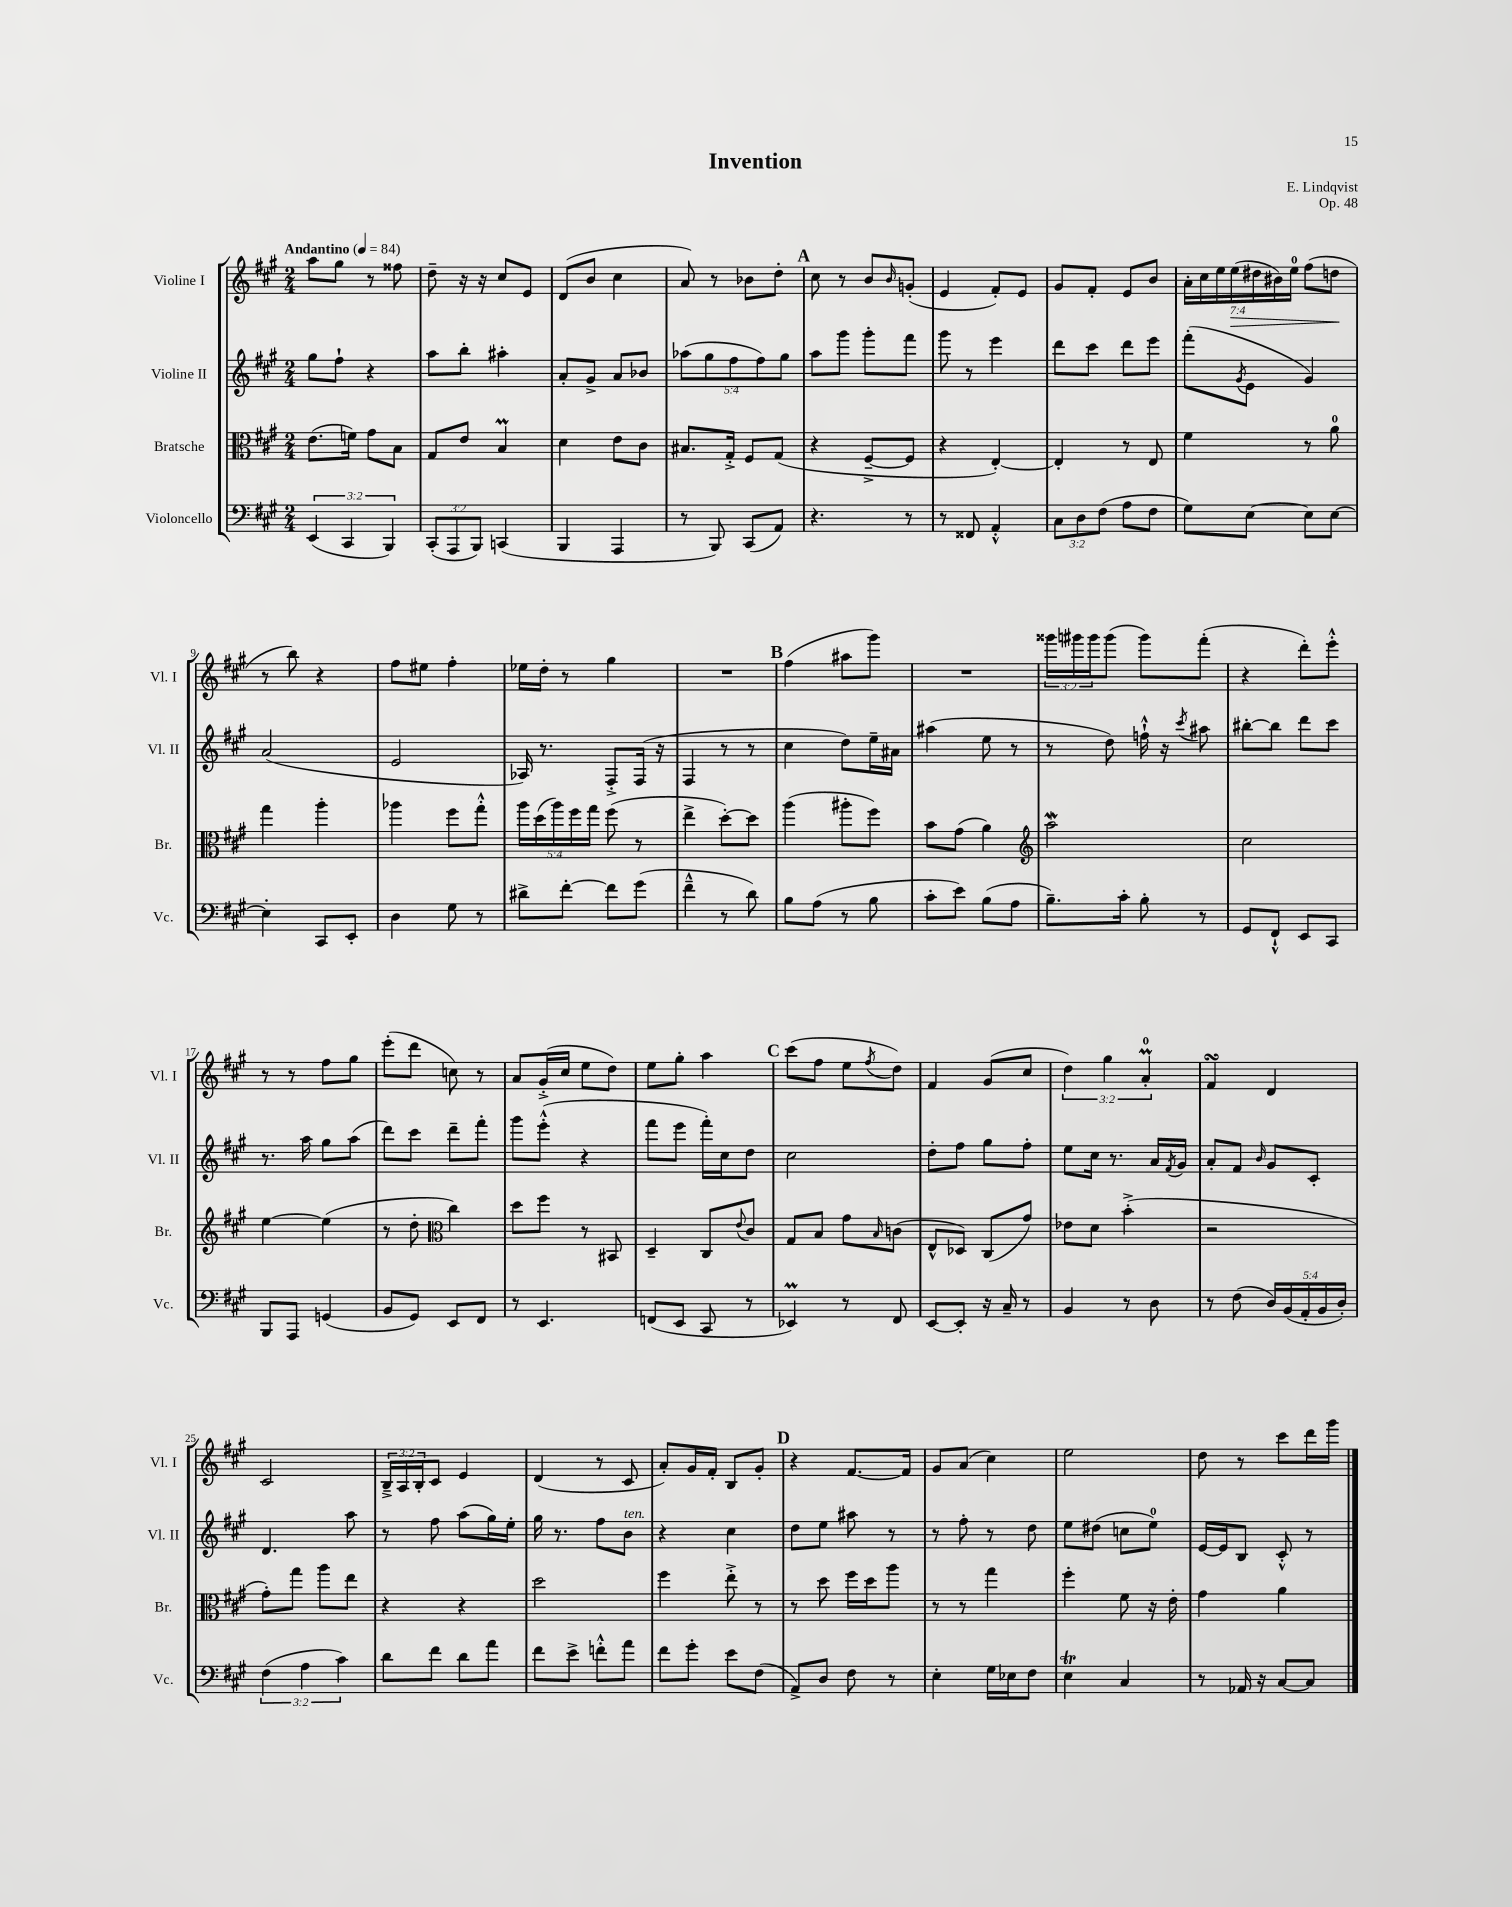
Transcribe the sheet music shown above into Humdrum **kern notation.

**kern	**kern	**kern	**kern
*staff4	*staff3	*staff2	*staff1
*clefF4	*clefC3	*clefG2	*clefG2
*k[f#c#g#]	*k[f#c#g#]	*k[f#c#g#]	*k[f#c#g#]
*M2/4	*M2/4	*M2/4	*M2/4
*MM84	*MM84	*MM84	*MM84
(6EE	(8.e	8gg#	8aa
.	.	8ff#`	8gg#
6CC#	.	.	.
.	16f)	.	.
.	8g#	4r	8r
6BBB)	.	.	.
.	8B	.	8ff##
=	=	=	=
(12CC#'	8G#	8aa	8dd~
12AAA	.	.	.
.	8e	8bb'	16r
12BBB)	.	.	.
.	.	.	16r
(4CC	4B	4aa#'	8cc#
.	.	.	8e
=	=	=	=
4BBB	4d	8a'	(8d
.	.	8g#^	8b
4AAA	8e	8a	4cc#
.	8c#	8b-	.
=	=	=	=
8r	8.B#	(10aa-	8a)
.	.	10gg#	.
8BBB)	.	.	8r
.	16G#'^	.	.
.	.	10ff#	.
(8CC#	8F#	.	8b-
.	.	10ff#)	.
8AA)	(8G#	.	8dd'
.	.	10gg#	.
=	=	=	=
4.r	4r	8aa	8cc#
.	.	8ggg#	8r
.	[8F#~^	8ggg#'	8b
.	.	.	16qqb
8r	8F#]	8fff#	(8g'
=	=	=	=
8r	4r	8ggg#	4e
8FF##	.	8r	.
4AA'^^	[4E')	4eee	8f#')
.	.	.	8e
=	=	=	=
12C#	4E']	8ddd	8g#
12D	.	.	.
.	.	8ccc#	8f#'
(12F#	.	.	.
8A	8r	8ddd	8e
8F#	8E	8eee	8b
=	=	=	=
8G#)	4f#	(8fff#'	28a'
.	.	.	28cc#
.	.	.	28ee
.	.	.	(28ee
.	.	8qg#	.
[8E	.	8e	.
.	.	.	28dd#
.	.	.	28b#)
.	.	.	28ee
8E]	8r	4g#)	(8ff#
[8E	8a	.	8dd
=	=	=	=
4E']	4gg#	(2a	8r
.	.	.	8bb)
8CC#	4aa'	.	4r
8EE'	.	.	.
=	=	=	=
4D	4aa-	2e	8ff#
.	.	.	8ee#
8G#	8ff#	.	4ff#'
8r	8gg#'^^	.	.
=	=	=	=
8d#^	20aa	16A-)	16ee-
.	(20dd	.	.
.	.	8.r	16dd'
.	20aa)	.	.
[8f#'	.	.	8r
.	20ff#	.	.
.	20gg#	.	.
8f#]	(8ff#	8F#'^	4gg#
(8g#	8r	(16F#	.
.	.	16r	.
=	=	=	=
4f#~^^	4ee^	4F#	2r
8r	[8dd')	8r	.
8d)	8dd]	8r	.
=	=	=	=
8B	(4aa	4cc#	(4ff#
(8A	.	.	.
8r	8aa#'	8dd)	8aa#
8B	8ff#)	16ee~	8ggg#)
.	.	16a#	.
=	=	=	=
8c#'	8b	(4aa#	2r
8e)	(8g#	.	.
(8B	4a)	8ee	.
8A	.	8r	.
=	=	=	=
*	*clefG2	*	*
8.B~)	2aa	8r	24ggg##
.	.	.	24ggg#
.	.	.	24ggg#
.	.	8dd)	(8ggg#
16c#'	.	.	.
8B'	.	16ff`^^	8ggg#)
.	.	16r	.
.	.	8qccc#	.
8r	.	8aa#	(8fff#'
=	=	=	=
8GG#	2cc#	[8bb#'	4r
8FF#`^^	.	8bb#]	.
8EE	.	8ddd	8ddd')
8CC#	.	8ccc#	8eee'^^
=	=	=	=
8BBB	[4ee	8.r	8r
8AAA	.	.	8r
.	.	16aa	.
(4GG	(4ee]	8gg#	8ff#
.	.	(8aa	8gg#
=	=	=	=
8BB	8r	8ddd)	(8eee'
8GG#)	8dd'	8ccc#	8ddd
*	*clefC3	*	*
8EE	4cc#)	8ddd~	8cc)
8FF#	.	8fff#'	8r
=	=	=	=
8r	8dd	8ggg#	8a
4.EE	8ff#	(8eee'^^	(16g#'^
.	.	.	16cc#
.	8r	4r	8ee
.	8BB#	.	8dd)
=	=	=	=
(8FF	4D~	8fff#	8ee
8EE	.	8eee	8gg#'
8CC#	8C#	16fff#')	4aa
.	.	16cc#	.
.	8qqe	.	.
8r	8c#	8dd	.
=	=	=	=
4EE-)	8G#	2cc#	(8ccc#
.	8B	.	8ff#
8r	8g#	.	8ee
.	16qqB	.	8qff#
8FF#	(8c	.	8dd)
=	=	=	=
[8EE	8E^^	8dd'	4f#
8EE']	8D-)	8ff#	.
16r	(8C#	8gg#	(8g#
16C#~	.	.	.
8r	8g#)	8ff#'	8cc#
=	=	=	=
4BB	8e-	8ee	6dd)
.	8d	16cc#	.
.	.	.	6gg#
.	.	8.r	.
8r	(4b'^	.	.
.	.	.	6a'
8D	.	16a	.
.	.	8qf#	.
.	.	16g#	.
=	=	=	=
8r	2r	8a'	4f#
(8F#	.	8f#	.
.	.	16qqb	.
20D)	.	8g#	4d
(20BB	.	.	.
20AA'	.	.	.
.	.	8c#'	.
20BB	.	.	.
20D')	.	.	.
=	=	=	=
(6F#	8g#')	4.d	2c#
.	8gg#	.	.
6A	.	.	.
.	8aa	.	.
6c#)	.	.	.
.	8ee	8aa	.
=	=	=	=
8d	4r	8r	24B~^
.	.	.	24A
.	.	.	24B'
8f#	.	8ff#	8c#
8d	4r	(8aa	4e
8a	.	16gg#)	.
.	.	16ee'	.
=	=	=	=
8f#	2dd	16gg#	(4d
.	.	8.r	.
8e^	.	.	.
8f'^^	.	8ff#	8r
8a	.	8b	8c#
=	=	=	=
8f#	4ff#	4r	8a')
8g#'	.	.	16g#
.	.	.	16f#'
8e	8ee'^	4cc#	8B
(8F#	8r	.	8g#'
=	=	=	=
8AA^)	8r	8dd	4r
8D	8dd	8ee	.
8F#	16ff#	8aa#	[8.f#
.	16dd	.	.
8r	8aa	8r	.
.	.	.	16f#]
=	=	=	=
4E'	8r	8r	8g#
.	8r	8ff#'	(8a
16G#	4gg#	8r	4cc#)
16E-	.	.	.
8F#	.	8dd	.
=	=	=	=
4E	4ff#'	8ee	2ee
.	.	(8dd#	.
4C#	8f#	8cc	.
.	16r	8ee)	.
.	16e'	.	.
=	=	=	=
8r	4g#	[16e	8dd
.	.	16e]	.
16AA-	.	8B	8r
16r	.	.	.
[8C#	4a	8c#'^^	8ccc#
8C#]	.	8r	16ddd
.	.	.	16ggg#
==	==	==	==
*-	*-	*-	*-
